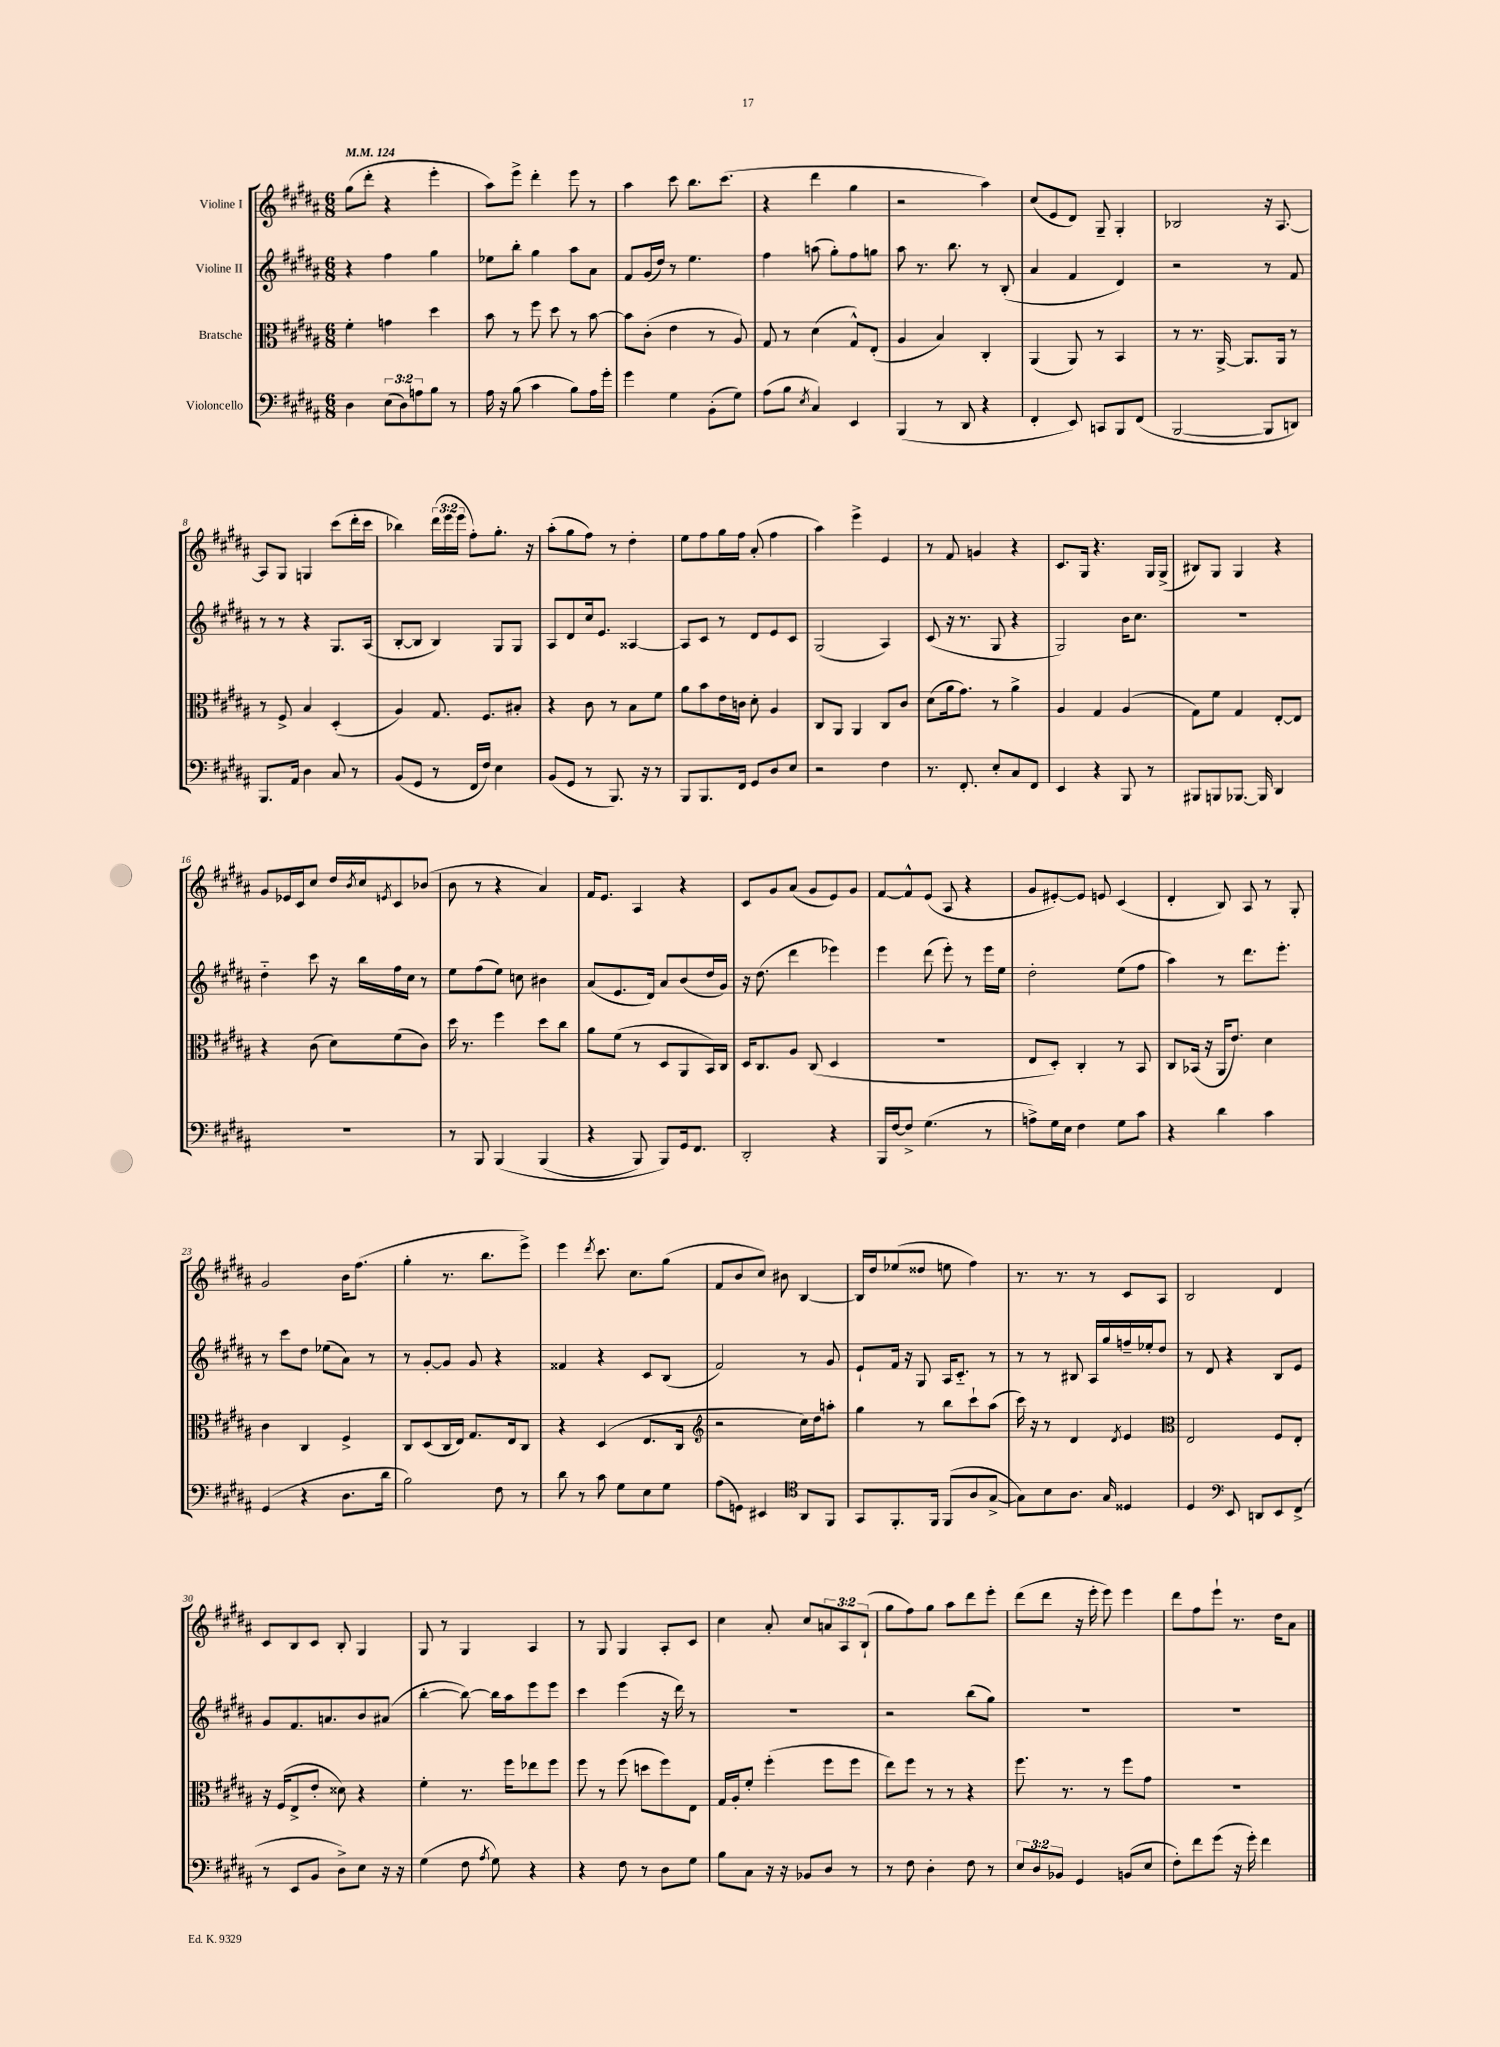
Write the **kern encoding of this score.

**kern	**kern	**kern	**kern
*staff4	*staff3	*staff2	*staff1
*clefF4	*clefC3	*clefG2	*clefG2
*k[f#c#g#d#a#]	*k[f#c#g#d#a#]	*k[f#c#g#d#a#]	*k[f#c#g#d#a#]
*M6/8	*M6/8	*M6/8	*M6/8
*MM124	*MM124	*MM124	*MM124
4D#	4f#'	4r	(8gg#
.	.	.	8ddd#'
(12E	4g	4ff#	4r
12D#)	.	.	.
12A	.	.	.
8B	4dd#	4gg#	4eee'
8r	.	.	.
=	=	=	=
16A#	8b	8ee-	8aa#)
16r	.	.	.
(8B	8r	8bb'	8eee^
4c#	8ff#	4gg#	4ddd#'
.	8dd#	.	.
8B)	8r	8aa#	8eee
16A#	[8b	8a#	8r
16g#'	.	.	.
=	=	=	=
4g#	8b]	8f#	4aa#
.	(8c#'	(16g#	.
.	.	16dd#)	.
4G#	4e	8r	8ccc#
.	.	4.ee	8.bb
(8BB'	8r	.	.
.	.	.	(8.ccc#
8G#)	8A#)	.	.
=	=	=	=
(8A#	8G#	4ff#	4r
8B	8r	.	.
8qE	.	.	.
4C#)	(4d#	(8aa	4ddd#
.	.	8gg#')	.
4EE	8G#^^)	8ff#	4gg#
.	(8E'	8gg	.
=	=	=	=
(4BBB	4A#	8aa#	2r
.	.	8.r	.
8r	4B)	.	.
.	.	8.bb	.
8DD#	.	.	.
4r	4C#'	8r	4aa#)
.	.	(8B'	.
=	=	=	=
4FF#'	(4AA#	4a#	(8cc#
.	.	.	8e
8EE)	8AA#)	4f#	8d#)
8CC	8r	.	8G#~
8BBB	4BB	4d#)	4G#'
(8FF#	.	.	.
=	=	=	=
[2BBB	8r	2r	2B-
.	8.r	.	.
.	[16AA#^	.	.
.	8.AA#]	.	.
8BBB]	.	8r	16r
.	16AA#	.	[8.A#
8DD)	8r	8f#	.
=	=	=	=
8.BBB	8r	8r	8A#]
.	8F#^	8r	8G#
16AA#	.	.	.
4D#	4B	4r	4G
8C#	(4D#'	8.G#	(8ccc#
8r	.	.	16ddd#'
.	.	(16A#	16ccc#
=	=	=	=
(8BB	4A#)	[8B'	4bb-)
8GG#	.	8B]	.
8r	8.G#	4B)	(24ddd#
.	.	.	24eee
.	.	.	24eee
16FF#	.	.	8ff#')
16F#)	8.F#	.	.
4E	.	8G#	8.gg#'
.	8B#'	8G#	.
.	.	.	16r
=	=	=	=
(8BB	4r	8A#	(8aa#'
8GG#	.	8d#	8gg#
8r	8c#	16cc#	8ff#)
.	.	8.e	.
8.BBB)	8r	.	8r
.	8B	[4A##	4dd#'
16r	.	.	.
8r	8f#	.	.
=	=	=	=
8BBB	8a#	8A##]	8ee
8.BBB	8b	8c#	8ff#
.	16e	8r	16gg#
16FF#	16c	.	16ff#
8GG#	8d#'	8d#	(8a#'
8D#	4A#	8e	4ff#
8E	.	8c#	.
=	=	=	=
2r	8C#	(2G#	4aa#)
.	8AA#	.	.
.	4AA#	.	4eee^
4F#	8C#	4A#)	4e
.	8c#	.	.
=	=	=	=
8.r	(8d#	(8c#	8r
.	16a#	16r	8f#
8.FF#'	8.g#)	8.r	.
.	.	.	4g
8E'	8r	8G#	.
8C#	4a#^	4r	4r
8FF#	.	.	.
=	=	=	=
4EE	4A#	2G#)	8.c#
.	.	.	16G#
4r	4G#	.	4.r
8BBB	(4A#	16b	.
.	.	8.cc#	.
8r	.	.	16G#
.	.	.	(16G#^
=	=	=	=
8BBB#	8G#)	2.r	8B#)
8BBB	8f#	.	8G#
[8.BBB-	4G#	.	4G#
16BBB-]	.	.	.
4DD#	[8E'	.	4r
.	8E]	.	.
=	=	=	=
2.r	4r	4dd#'~	8g#
.	.	.	16e-
.	.	.	16c#
.	(8c#	8ccc#	8cc#
.	8d#)	16r	16dd#
.	.	.	8qb
.	.	16bb	16cc#
.	.	.	8qe
.	(8f#	16ff#	8c#
.	.	16cc#	.
.	8c#)	8r	(8b-
=	=	=	=
8r	16dd#	8ee	8b
.	8.r	.	.
8BBB	.	(8ff#	8r
&(4BBB	4ff#	8ee)	4r
.	.	8cc	.
(4BBB	8dd#	4b#	4a#)
.	8cc#	.	.
=	=	=	=
4r	8a#	(8a#	16f#
.	.	.	8.e
.	(8f#	8.e	.
8BBB)	8r	.	4A#
.	.	16d#)	.
8BBB&)	8D#	8a#	.
16GG#	8AA#	(8b	4r
8.FF#	.	.	.
.	16BB)	16dd#	.
.	16C#	16g#)	.
=	=	=	=
2DD#'	16D#	16r	8c#
.	8.C#	(8.dd#	.
.	.	.	8g#
.	8A#	4ddd#	(8a#
.	(8C#	.	8g#
4r	4D#	4eee-)	8e)
.	.	.	8g#
=	=	=	=
16BBB	2.r	4eee	[8f#
[16F#	.	.	.
8F#^]	.	.	8f#^^]
(4.G#	.	(8ddd#	(8e
.	.	8eee')	8A#
.	.	8r	4r
8r	.	16eee	.
.	.	16ee	.
=	=	=	=
8A^)	8E	2dd#'	8g#
16G#	8D#')	.	[8e#')
16E	.	.	.
4F#	4C#'	.	8e#]
.	.	.	8e
8G#	8r	(8ee	(4c#
8c#	8BB	8ff#	.
=	=	=	=
4r	8C#	4aa#)	4d#'
.	(16BB-	.	.
.	16r	.	.
4d#	16AA#	8r	8B)
.	8.e)	.	.
.	.	8.ddd#	8A#
4c#	4d#	.	8r
.	.	8.eee'	.
.	.	.	8G#'
=	=	=	=
(4GG#	4c#	8r	2g#
.	.	8ccc#	.
4r	4C#	8dd#	.
.	.	(8ee-	.
8.D#	4F#^	8a#)	16b
.	.	.	(8.ff#
.	.	8r	.
16d#	.	.	.
=	=	=	=
2B)	8C#	8r	4gg#'
.	(8D#	[8g#'	.
.	16C#	8g#]	8.r
.	16E)	.	.
.	8.G#	8g#	.
.	.	.	8.bb
8F#	.	4r	.
.	16E	.	.
8r	8C#	.	8eee^)
=	=	=	=
8d#	4r	4f##	4eee
8r	.	.	.
.	.	.	8qddd#
8c#	(4D#	4r	8.ccc#
8G#	.	.	.
.	.	.	8.cc#
8E	8.E	8c#	.
8G#	.	(8B	(8gg#
.	16C#	.	.
=	=	=	=
*	*clefG2	*	*
(8A#	2r	2f#)	8f#
8GG)	.	.	8b
4EE#	.	.	8cc#)
.	.	.	8b#
*clefC4	*	*	*
8AA#	16cc#)	8r	[4B
.	16dd#	.	.
8FF#	8aa'	8g#	.
=	=	=	=
8GG#	4gg#	8e`	16B]
.	.	.	16dd#
8.FF#'	.	16f#	(8ee-
.	.	16r	.
.	8r	8G#	8dd##
16FF#	.	.	.
(8FF#	8bb	16A#	8ee
.	.	8.c#'~	.
8A#	8ccc#`	.	4ff#)
[8G#^	(8aa#	8r	.
=	=	=	=
8G#])	16ccc#)	8r	8.r
.	16r	.	.
8B	8r	8r	.
.	.	.	8.r
8.A#	4d#	8B#	.
.	.	16A#	8r
16G#	.	16gg#	.
.	8qd#	.	.
4D##	4e	16ff~	8c#
.	.	16ee-'	.
.	.	8dd#	8A#
=	=	=	=
*	*clefC3	*	*
4D#	2E	8r	2B
.	.	8d#	.
*clefF4	*	*	*
8EE	.	4r	.
8DD	.	.	.
8EE	8F#	8B	4d#
(8FF#^	8E'	8e	.
=	=	=	=
8r	16r	8g#	8c#
.	(16F#	.	.
8EE	8E^	8.f#	8B
8BB	8e'	.	8c#
.	.	8.a	.
8D#^)	8d##)	.	8B'
8E	4r	8b	4G#
16r	.	(8a#	.
16r	.	.	.
=	=	=	=
(4G#	4f#'	[4bb'	8G#
.	.	.	8r
8F#	8.r	8bb_)	4G#
8qA#	.	.	.
8G#)	.	16bb]	.
.	16ff#	16aa#	.
4r	8ee-	8eee	4A#
.	8ff#	8eee	.
=	=	=	=
4r	8ff#	4ccc#	8r
.	8r	.	8G#
8F#	(8ff#	(4eee	4G#
8r	8dd	.	.
8D#	8ff#)	16r	8A#'
.	.	16ddd#)	.
8G#	8E	8r	8c#
=	=	=	=
8B	16G#	2.r	4cc#
.	16A#'	.	.
8C#	8f#'	.	.
16r	(4ff#'	.	8a#'
16r	.	.	.
8BB-	.	.	8cc#
8D#	8ff#	.	12a
.	.	.	12A#
8r	8ff#	.	.
.	.	.	(12B`
=	=	=	=
8r	8ee)	2r	8gg#
8F#	8ff#	.	8ff#)
4D#'	8r	.	8gg#
.	8r	.	8aa#
8F#	4r	(8bb	8ddd#
8r	.	8gg#)	8eee'
=	=	=	=
12E	8.ff#	2.r	(8ddd#
12D#	.	.	.
.	.	.	8ddd#
12BB-	.	.	.
.	8.r	.	.
4GG#	.	.	16r
.	.	.	16eee'
.	8r	.	8eee)
(8BB	8ff#	.	4eee
8E	8g#	.	.
=	=	=	=
8F#')	2.r	2.r	8ddd#
8f#	.	.	8ff#
(8g#	.	.	8eee`
16r	.	.	8.r
16g#')	.	.	.
4f#	.	.	.
.	.	.	16dd#
.	.	.	8a#
==	==	==	==
*-	*-	*-	*-
